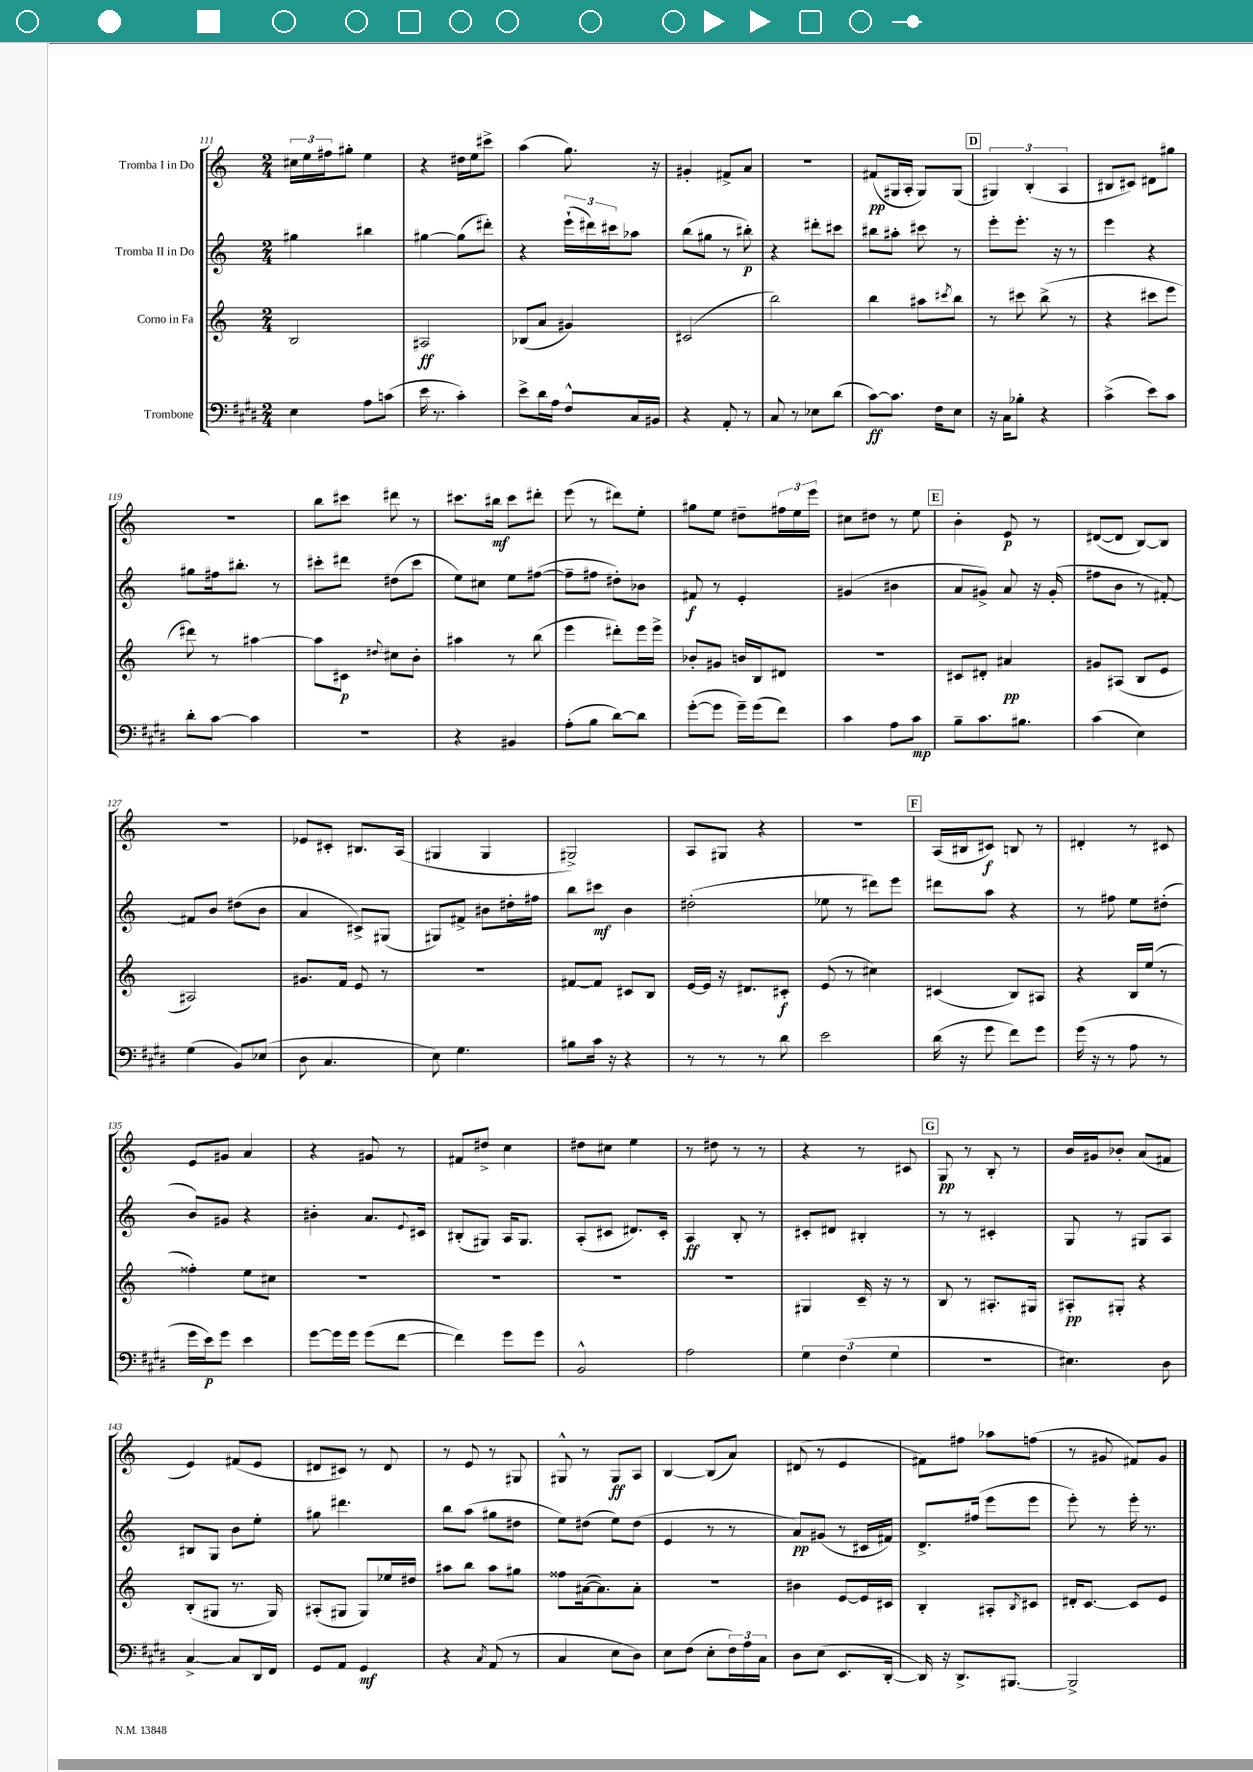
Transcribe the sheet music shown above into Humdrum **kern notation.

**kern	**dynam	**kern	**dynam	**kern	**dynam	**kern	**dynam
*part4	*part4	*part3	*part3	*part2	*part2	*part1	*part1
*staff4	*staff4	*staff3	*staff3	*staff2	*staff2	*staff1	*staff1
*I"Trombone	*	*I"Corno in Fa	*	*I"Tromba II in Do	*	*I"Tromba I in Do	*
*clefF4	*	*clefG2	*	*clefG2	*	*clefG2	*
*k[f#c#g#d#]	*	*k[]	*	*k[]	*	*k[]	*
*M2/4	*	*M2/4	*	*M2/4	*	*M2/4	*
=111	=111	=111	=111	=111	=111	=111	=111
4E\	.	2B/	.	4gg#X\	.	24cc#X\LL	.
.	.	.	.	.	.	24ee\	.
.	.	.	.	.	.	24ff#X\J	.
.	.	.	.	.	.	8gg#X'\J	.
8A\L	.	.	.	4bb#X\	.	4ee\	.
(8cn\J	.	.	.	.	.	.	.
=112	=112	=112	=112	=112	=112	=112	=112
16e\	.	2A#X/	ff	[4gg#X\	.	4r	.
8.r	.	.	.	.	.	.	.
4c#'\)	.	.	.	(8gg#\L]	.	16dd#X\LL	.
.	.	.	.	.	.	16ee\J	.
.	.	.	.	8ddd#X'\J)	.	8ccc#X^\J	.
=113	=113	=113	=113	=113	=113	=113	=113
8e^\L	.	(8B-X/L	.	4r	.	(4aa\	.
16d#\L	.	8a/J	.	.	.	.	.
16A\JJ	.	.	.	.	.	.	.
8F#^^/L	.	4g#X/)	.	(24eee`\LL	.	8.gg\)	.
.	.	.	.	24ddd#X\)	.	.	.
.	.	.	.	24ccc#X\J	.	.	.
16C#/L	.	.	.	8aa-X\J	.	.	.
16BB#X/JJ	.	.	.	.	.	16r	.
=114	=114	=114	=114	=114	=114	=114	=114
4r	.	(2c#X/	.	(8bb\L	.	4g#X'/	.
.	.	.	.	8gg#X\J	.	.	.
8AA'/	.	.	.	8r	.	8f#X^/L	.
8r	.	.	.	8bb#X'\)	p	8a/J	.
=115	=115	=115	=115	=115	=115	=115	=115
8C#/	.	2bb\)	.	4r	.	2r	.
8r	.	.	.	.	.	.	.
8E-X\L	.	.	.	8ddd#X'\L	.	.	.
(8d#\J	.	.	.	8ccc#X\J	.	.	.
=116	=116	=116	=116	=116	=116	=116	=116
[8c#\L)	ff	4bb\	.	8bb#X\L	.	(8f#X/L	pp
8.c#\J]	.	.	.	8aa#X'\J	.	16G#X/L	.
.	.	.	.	.	.	16A'/JJ	.
.	.	8aa#X\L	.	8ccc#X\	.	8G#/L)	.
16F#\KL	.	.	.	.	.	.	.
.	.	8qccc#X/	.	.	.	.	.
8E\J	.	8bb\J	.	8r	.	(8G#/J	.
!!LO:REH:place=s1:t=D
=117	=117	=117	=117	=117	=117	=117	=117
16r	.	8r	.	8eee'\L	.	6G#X/)	.
16C#\KL	.	.	.	.	.	.	.
8B-X'\J	.	8ccc#X\	.	8.eee'\J	.	.	.
.	.	.	.	.	.	(6B'/	.
4r	.	(8bb^\	.	.	.	.	.
.	.	.	.	16r	.	.	.
.	.	.	.	.	.	6A/	.
.	.	8r	.	8r	.	.	.
=118	=118	=118	=118	=118	=118	=118	=118
(4c#^\	.	4r	.	4eee\	.	8B#X/L	.
.	.	.	.	.	.	8c#X/J)	.
8e\L)	.	8ccc#X\L	.	4r	.	8d#X\L	.
8c#\J	.	8eee\J	.	.	.	8gg#X\J	.
!!LO:LB:g=z
=119	=119	=119	=119	=119	=119	=119	=119
8d#'\L	.	8ddd#X\)	.	8gg#X\L	.	2r	.
[8c#\J	.	8r	.	16ff#X\k	.	.	.
.	.	.	.	8.bb#X'\J	.	.	.
4c#\]	.	[4aa#X\	.	.	.	.	.
.	.	.	.	8r	.	.	.
=120	=120	=120	=120	=120	=120	=120	=120
2r	.	8aa#\L]	.	8ccc#X'\L	.	8bb\L	.
.	.	8c#X\J	p	8ddd#X\J	.	8ccc#X\J	.
.	.	8qqdd#X/	.	.	.	.	.
.	.	8cc#X\L	.	(8dd#X\L	.	8ddd#X\	.
.	.	8b'\J	.	8ccc#\J	.	8r	.
=121	=121	=121	=121	=121	=121	=121	=121
4r	.	4aa#X\	.	8ee\L)	.	8.ccc#X\L	.
.	.	.	.	8cc#X\J	.	.	.
.	.	.	.	.	.	16bb#X\Jk	mf
4BB#X/	.	8r	.	8ee\L	.	8ccc#\L	.
.	.	(8bb\	.	([8ff#X\J	.	8ddd#X'\J	.
=122	=122	=122	=122	=122	=122	=122	=122
(8A'\L	.	4eee\	.	8ff#~\L]	.	(8eee\	.
8B\J	.	.	.	8ff#X\J	.	8r	.
[8d#\L)	.	8ddd#X'\L)	.	8dd#X'\L)	.	8ddd#X\L)	.
8d#\J]	.	16eee\L	.	8b-X\J	.	8ee'\J	.
.	.	16eee^\JJ	.	.	.	.	.
=123	=123	=123	=123	=123	=123	=123	=123
([8g#'\L	.	8b-X'/L	.	8f#X/	f	8gg#X\L	.
8g#\J]	.	8g#X/J	.	8r	.	8ee\J	.
16g#~\LL)	.	16bn/LL	.	4e'/	.	8dd#X~\L	.
(16g#\J	.	16B/J	.	.	.	.	.
8f#\J)	.	8d#X/J	.	.	.	24ff#X\L	.
.	.	.	.	.	.	24ee\	.
.	.	.	.	.	.	24eee\JJ	.
=124	=124	=124	=124	=124	=124	=124	=124
4c#\	.	2r	.	(4g#X/	.	8cc#X\L	.
.	.	.	.	.	.	8dd#X\J	.
8A\L	.	.	.	4b#X\	.	8r	.
8c#\J	mp	.	.	.	.	8ee\	.
!!LO:REH:place=s1:t=E
=125	=125	=125	=125	=125	=125	=125	=125
8B~\L	.	8c#X/L	.	8a/L	.	4b'\	.
8.c#\	.	8d#X'/J	.	8g#X^/J)	.	.	.
.	.	4a#X/	pp	8a/	.	8e/	p
8.B#X\J	.	.	.	.	.	.	.
.	.	.	.	16r	.	8r	.
.	.	.	.	(16g#'/	.	.	.
=126	=126	=126	=126	=126	=126	=126	=126
(4c#\	.	8g#X/L	.	8ff#X\L	.	([8d#X/L	.
.	.	(8A#X/J	.	8b\J	.	8d#/J]	.
4E\)	.	8B/L	.	8r	.	[8B/L)	.
.	.	8e/J	.	[8f#X'/)	.	8B/J]	.
!!LO:LB:g=z
=127	=127	=127	=127	=127	=127	=127	=127
(4G#\	.	2A#X/)	.	8f#X/L]	.	2r	.
.	.	.	.	8b/J	.	.	.
8BB/L)	.	.	.	(8dd#X\L	.	.	.
(8E-X/J	.	.	.	8b\J	.	.	.
=128	=128	=128	=128	=128	=128	=128	=128
8D#\	.	8.g#X/L	.	4a/	.	8e-X/L	.
4.C#/	.	.	.	.	.	8c#X'/J	.
.	.	16f/Jk	.	.	.	.	.
.	.	8e/	.	8c#X^/L)	.	8.B#X/L	.
.	.	8r	.	(8G#X/J	.	.	.
.	.	.	.	.	.	(16A/Jk	.
=129	=129	=129	=129	=129	=129	=129	=129
8E\)	.	2r	.	8G#X/L)	.	4G#X/	.
4.G#\	.	.	.	8f#X^/J	.	.	.
.	.	.	.	8b#X\L	.	4G#/	.
.	.	.	.	16dd#X'\L	.	.	.
.	.	.	.	16ff#X\JJ	.	.	.
=130	=130	=130	=130	=130	=130	=130	=130
8B#X\L	.	[8f#X/L	.	8bb\L	.	2G#X^/)	.
16c#\Jk	.	8f#/J]	.	8ccc#X\J	mf	.	.
16r	.	.	.	.	.	.	.
4r	.	8c#X/L	.	4b\	.	.	.
.	.	8B/J	.	.	.	.	.
=131	=131	=131	=131	=131	=131	=131	=131
8r	.	[16e/LL	.	(2dd#X'\	.	8A/L	.
.	.	16e/JJ]	.	.	.	.	.
8r	.	16r	.	.	.	8G#X/J	.
.	.	8.d#X/L	.	.	.	.	.
8r	.	.	.	.	.	4r	.
8d#\	.	8c#X'/J	f	.	.	.	.
=132	=132	=132	=132	=132	=132	=132	=132
2e\	.	(8e/	.	8ee-X\	.	2r	.
.	.	8r	.	8r	.	.	.
.	.	4cc#X\)	.	8ddd#X\L)	.	.	.
.	.	.	.	8eee\J	.	.	.
!!LO:REH:place=s1:t=F
=133	=133	=133	=133	=133	=133	=133	=133
(16d#\	.	(4c#X/	.	8ddd#X\L	.	(16A/LL	.
16r	.	.	.	.	.	16B#X/J	.
8g#\	.	.	.	8aa\J	.	8c#X/J)	f
8f#\L)	.	8B/L)	.	4r	.	8Bn/	.
8g#\J	.	8A#X/J	.	.	.	8r	.
=134	=134	=134	=134	=134	=134	=134	=134
(16g#\	.	4r	.	8r	.	4d#X'/	.
16r	.	.	.	.	.	.	.
8r	.	.	.	8ff#X\	.	.	.
8A\	.	16B/LL	.	8ee\L	.	8r	.
.	.	(16ee/JJ	.	.	.	.	.
8r	.	8r	.	(8dd#X'\J	.	8c#X/	.
!!LO:LB:g=z
=135	=135	=135	=135	=135	=135	=135	=135
16g#\LL	.	4ff##X'\)	.	8b/L)	.	8e/L	.
16e\J)	p	.	.	.	.	.	.
8g#\J	.	.	.	8g#X/J	.	8g#X/J	.
4e\	.	8ee\L	.	4r	.	4a/	.
.	.	8cc#X\J	.	.	.	.	.
=136	=136	=136	=136	=136	=136	=136	=136
[8g#\L	.	2r	.	4b#X'\	.	4r	.
16g#\L]	.	.	.	.	.	.	.
16g#\JJ	.	.	.	.	.	.	.
(8g#\L	.	.	.	8.a/L	.	8g#X/	.
[8f#\J	.	.	.	.	.	8r	.
.	.	.	.	8qqe/	.	.	.
.	.	.	.	16c#X/Jk	.	.	.
=137	=137	=137	=137	=137	=137	=137	=137
4f#\])	.	2r	.	(8B#X'/L	.	8f#X/L	.
.	.	.	.	8G#X/J)	.	8dd#X^/J	.
8g#\L	.	.	.	16A/KL	.	4cc\	.
.	.	.	.	8.G#/J	.	.	.
8g#\J	.	.	.	.	.	.	.
=138	=138	=138	=138	=138	=138	=138	=138
2BB^^/	.	2r	.	(8A'/L	.	8dd#X\L	.
.	.	.	.	8c#X/J	.	8cc#X\J	.
.	.	.	.	8.d#X/L)	.	4ee\	.
.	.	.	.	16c#'/Jk	.	.	.
=139	=139	=139	=139	=139	=139	=139	=139
2A\	.	2r	.	4A/	ff	8r	.
.	.	.	.	.	.	8dd#X\	.
.	.	.	.	8B'/	.	8r	.
.	.	.	.	8r	.	8r	.
=140	=140	=140	=140	=140	=140	=140	=140
6G#\	.	4G#X/	.	8c#X'/L	.	4r	.
.	.	.	.	8d#X/J	.	.	.
(6F#\	.	.	.	.	.	.	.
.	.	16c~/	.	4B#X'/	.	8r	.
.	.	16r	.	.	.	.	.
6G#\	.	.	.	.	.	.	.
.	.	8r	.	.	.	8c#X/	.
!!LO:REH:place=s1:t=G
=141	=141	=141	=141	=141	=141	=141	=141
2r	.	8B/	.	8r	.	8G/	pp
.	.	8r	.	8r	.	8r	.
.	.	8.A#X'/L	.	4c#X'/	.	8B'/	.
.	.	.	.	.	.	8r	.
.	.	16G#X/Jk	.	.	.	.	.
=142	=142	=142	=142	=142	=142	=142	=142
4.E#X\)	.	8A#X'/L	pp	8G/	.	16b/LL	.
.	.	.	.	.	.	16g#X/J	.
.	.	8G#X'/J	.	8r	.	8b-X'/J	.
.	.	4r	.	8G#X/L	.	(8a/L	.
8D#\	.	.	.	8A/J	.	8f#X/J	.
!!LO:LB:g=z
=143	=143	=143	=143	=143	=143	=143	=143
[4C#^/	.	(8B'/L	.	8B#X/L	.	4e/)	.
.	.	8G#X/J	.	8G/J	.	.	.
8C#/L]	.	8.r	.	8b\L	.	(8f#X/L	.
16DD#/L	.	.	.	8ee'\J	.	8e/J	.
16FF#/JJ	.	16G#/)	.	.	.	.	.
=144	=144	=144	=144	=144	=144	=144	=144
8GG#/L	.	(8A#X'/L	.	8gg#X\	.	8d#X/L	.
8AA/J	.	8G#X/J	.	4.ddd#X\	.	8c#X/J)	.
4GG#/	mf	8G#/L)	.	.	.	8r	.
.	.	16ee-X/L	.	.	.	8d#/	.
.	.	16dd#X/JJ	.	.	.	.	.
=145	=145	=145	=145	=145	=145	=145	=145
4r	.	8aa#X\L	.	8bb\L	.	8r	.
.	.	8bb\J	.	(8aa\J	.	8e/	.
8qC#/	.	.	.	.	.	.	.
(8AA/	.	8aa#\L	.	8gg#X\L	.	8r	.
8r	.	8gg#X\J	.	8dd#X\J	.	8G#X/	.
=146	=146	=146	=146	=146	=146	=146	=146
4C#/	.	8ff##X\L	.	8ee\L)	.	8G#X^^/	.
.	.	([16a#X\k	.	(8dd#X\J	.	8r	.
.	.	8.a#\])	.	.	.	.	.
8E\L	.	.	.	8ee\L)	.	8G#/L	ff
8D#\J)	.	8a#'\J	.	(8dd#\J	.	8A/J	.
=147	=147	=147	=147	=147	=147	=147	=147
8E\L	.	2r	.	4e/	.	[4B/	.
(8F#\J	.	.	.	.	.	.	.
8E'\L	.	.	.	8r	.	(8B/L]	.
24F#\L)	.	.	.	8r	.	8a/J)	.
24A\	.	.	.	.	.	.	.
24C#\JJ	.	.	.	.	.	.	.
=148	=148	=148	=148	=148	=148	=148	=148
8D#\L	.	4b#X\	.	8a/L)	pp	(8d#X/	.
(8E\J	.	.	.	(8g#X/J	.	8r	.
8.EE/L	.	[8e/L	.	8r	.	4e/	.
.	.	16e/L]	.	16c#X/LL	.	.	.
[16DD#'/Jk	.	16c#X/JJ	.	16f#X/JJ)	.	.	.
=149	=149	=149	=149	=149	=149	=149	=149
16DD#/])	.	4B'/	.	8.d^/L	.	8f#X\L)	.
16r	.	.	.	.	.	.	.
8.DD#^/L	.	.	.	.	.	8ff#X\J	.
.	.	.	.	(16ff#X/Jk	.	.	.
.	.	8A#X'/L	.	8eee\L	.	8aa-X\L	.
[8.BBB#X/J	.	.	.	.	.	.	.
.	.	8qB/	.	.	.	.	.
.	.	8c#X/J	.	8eee\J	.	(8ffn\J	.
=150	=150	=150	=150	=150	=150	=150	=150
2BBB#^/]	.	16d#X'/KL	.	8eee'\)	.	8r	.
.	.	[8.c/J	.	.	.	.	.
.	.	.	.	8r	.	8g#X/	.
.	.	8c/L]	.	16eee'\	.	8f#X/L)	.
.	.	.	.	8.r	.	.	.
.	.	8e/J	.	.	.	8g#/J	.
==	==	==	==	==	==	==	==
*-	*-	*-	*-	*-	*-	*-	*-
